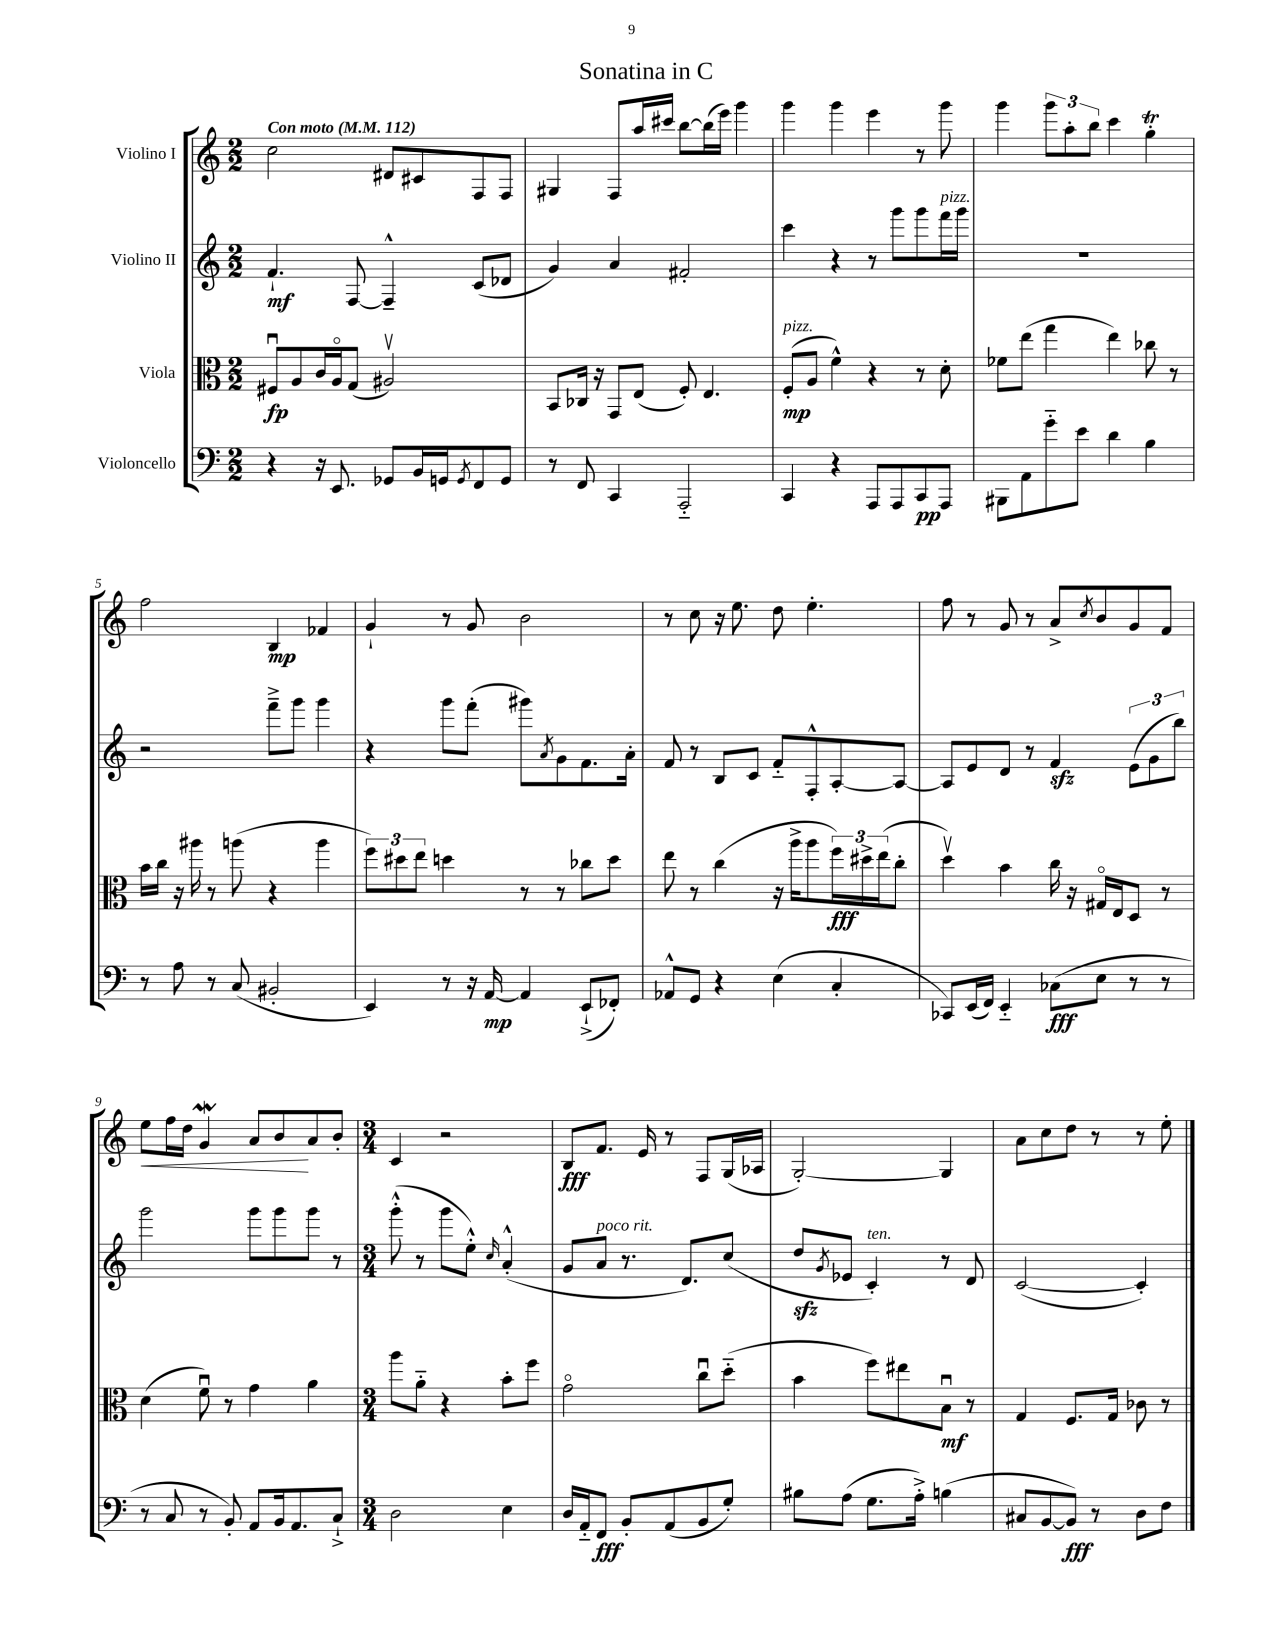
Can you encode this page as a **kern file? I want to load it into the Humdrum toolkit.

**kern	**kern	**kern	**kern
*staff4	*staff3	*staff2	*staff1
*clefF4	*clefC3	*clefG2	*clefG2
*k[]	*k[]	*k[]	*k[]
*M2/2	*M2/2	*M2/2	*M2/2
*MM112	*MM112	*MM112	*MM112
4r	8F#u/L	4.f`/	2cc\
.	8A/	.	.
16r	16c/L	.	.
8.EE/	16Ao/J	.	.
.	(8G/J	[8F/	.
8GG-/L	2A#v/)	4F~^^/]	8d#/L
16BB/L	.	.	8c#/
16GG/J	.	.	.
8qGG/	.	.	.
8FF/	.	(8c/L	8F/
8GG/J	.	8d-/J	8F/J
=	=	=	=
8r	8BB/L	4g/)	4G#/
8FF/	16C-/Jk	.	.
.	16r	.	.
4CC/	8GG/L	4a/	8F/L
.	(8E/J	.	16aa/L
.	.	.	16ccc#/JJ
2AAA'~/	8F'/)	2f#'/	[8bb\L
.	4.E/	.	(16bb\]L
.	.	.	16eee\JJ)
.	.	.	4ggg\
=	=	=	=
4CC/	(8F'/L	4ccc\	4ggg\
.	8A/J	.	.
4r	4f^^\)	4r	4ggg\
8AAA/L	4r	8r	4eee\
8AAA/	.	8ggg\L	.
8CC/	8r	8ggg\	8r
8AAA/J	8d'\	16fff\L	8ggg\
.	.	16ggg\JJ	.
=	=	=	=
8BBB#\L	8f-\L	1r	4ggg\
8AA\	(8ee\J	.	.
8g'~\	4gg\	.	12ggg\L
.	.	.	12aa'\
8e\J	.	.	.
.	.	.	12bb\J
4d\	4ee\)	.	4ccc\
4B\	8cc-\	.	4gg'\
.	8r	.	.
=	=	=	=
8r	16b\LL	2r	2ff\
.	16cc\JJ	.	.
8A\	16r	.	.
.	16aa#\	.	.
8r	8r	.	.
(8C/	(8aa\	.	.
2BB#'/	4r	8fff~^\L	4B/
.	.	8ggg\J	.
.	4aa\	4ggg\	4f-/
=	=	=	=
4EE/)	12ff\L)	4r	4g`/
.	12dd#\	.	.
.	12ee\J	.	.
8r	4dd\	8ggg\L	8r
16r	.	(8fff'\J	8g/
[16AA/	.	.	.
4AA/]	8r	8ggg#\L)	2b\
.	.	8qa/	.
.	8r	8g\	.
(8EE`^/L	8cc-\L	8.f\	.
8FF-'/J)	8dd\J	.	.
.	.	16a'\Jk	.
=	=	=	=
8AA-^^/L	8ee\	8f/	8r
8GG/J	8r	8r	8cc\
4r	(4cc\	8B/L	16r
.	.	.	8.ee\
.	.	8c/J	.
(4E\	16r	8f'~/L	8dd\
.	16aa^\LK	.	.
.	8aa\	8F'^^/	4.ee'\
4C'/	24ff\L)	[8A'/	.
.	24dd#^\	.	.
.	(24ee\J	.	.
.	8cc'\J	8A/_J	.
=	=	=	=
8CC-/L)	4ddv\)	8A/]L	8ff\
(16EE/L	.	8e/	8r
16FF/JJ)	.	.	.
4EE'~/	4b\	8d/J	8g/
.	.	8r	8r
(8C-\L	16cc\	4f/	8a^/L
.	16r	.	.
.	.	.	8qcc/
8E\J	16G#o/LL	.	8b/
.	16E/J	.	.
8r	8D/J	(12e\L	8g/
.	.	12g\	.
8r	8r	.	8f/J
.	.	12bb\J)	.
=	=	=	=
8r	(4d\	2ggg\	8ee\L
8C/	.	.	16ff\L
.	.	.	16dd\JJ
8r	8fu\)	.	4g/
8BB'/)	8r	.	.
8AA/L	4g\	8ggg\L	8a/L
16BB/k	.	8ggg\	8b/
8.AA/	.	.	.
.	4a\	8ggg\J	8a/
8C`^/J	.	8r	8b'/J
=	=	=	=
*M3/4	*M3/4	*M3/4	*M3/4
2D\	8aa\L	(8ggg'^^\	4c/
.	8a'~\J	8r	.
.	4r	8ggg\L	2r
.	.	8ee'^^\J)	.
.	.	16qqcc/	.
4E\	8b'\L	(4a'^^/	.
.	8ff\J	.	.
=	=	=	=
16D/LL	2go\	8g/L	8B/L
16AA'~/J	.	.	.
8FF/J	.	8a/J	8.f/J
8BB'/L	.	8.r	.
.	.	.	16e/
(8AA/	.	.	8r
.	.	8.d/L)	.
8BB/	8ccu\L	.	8F/L
8G'/J)	(8dd'~\J	(8cc/J	(16G/L
.	.	.	16A-/JJ
=	=	=	=
8B#\L	4b\	8dd/L	[2G'/)
.	.	8qg/	.
(8A\J	.	8e-/J	.
8.G\L	8ff\L)	4c'/)	.
.	8ee#\	.	.
16A'^\Jk)	.	.	.
(4B\	8Bu\J	8r	4G/]
.	8r	8d/	.
=	=	=	=
8C#/L	4G/	([2c/	8a\L
[8BB/	.	.	8cc\
8BB/]J)	8.F/L	.	8dd\J
8r	.	.	8r
.	16G/Jk	.	.
8D\L	8c-\	4c'/])	8r
8F\J	8r	.	8ee'\
==	==	==	==
*-	*-	*-	*-
